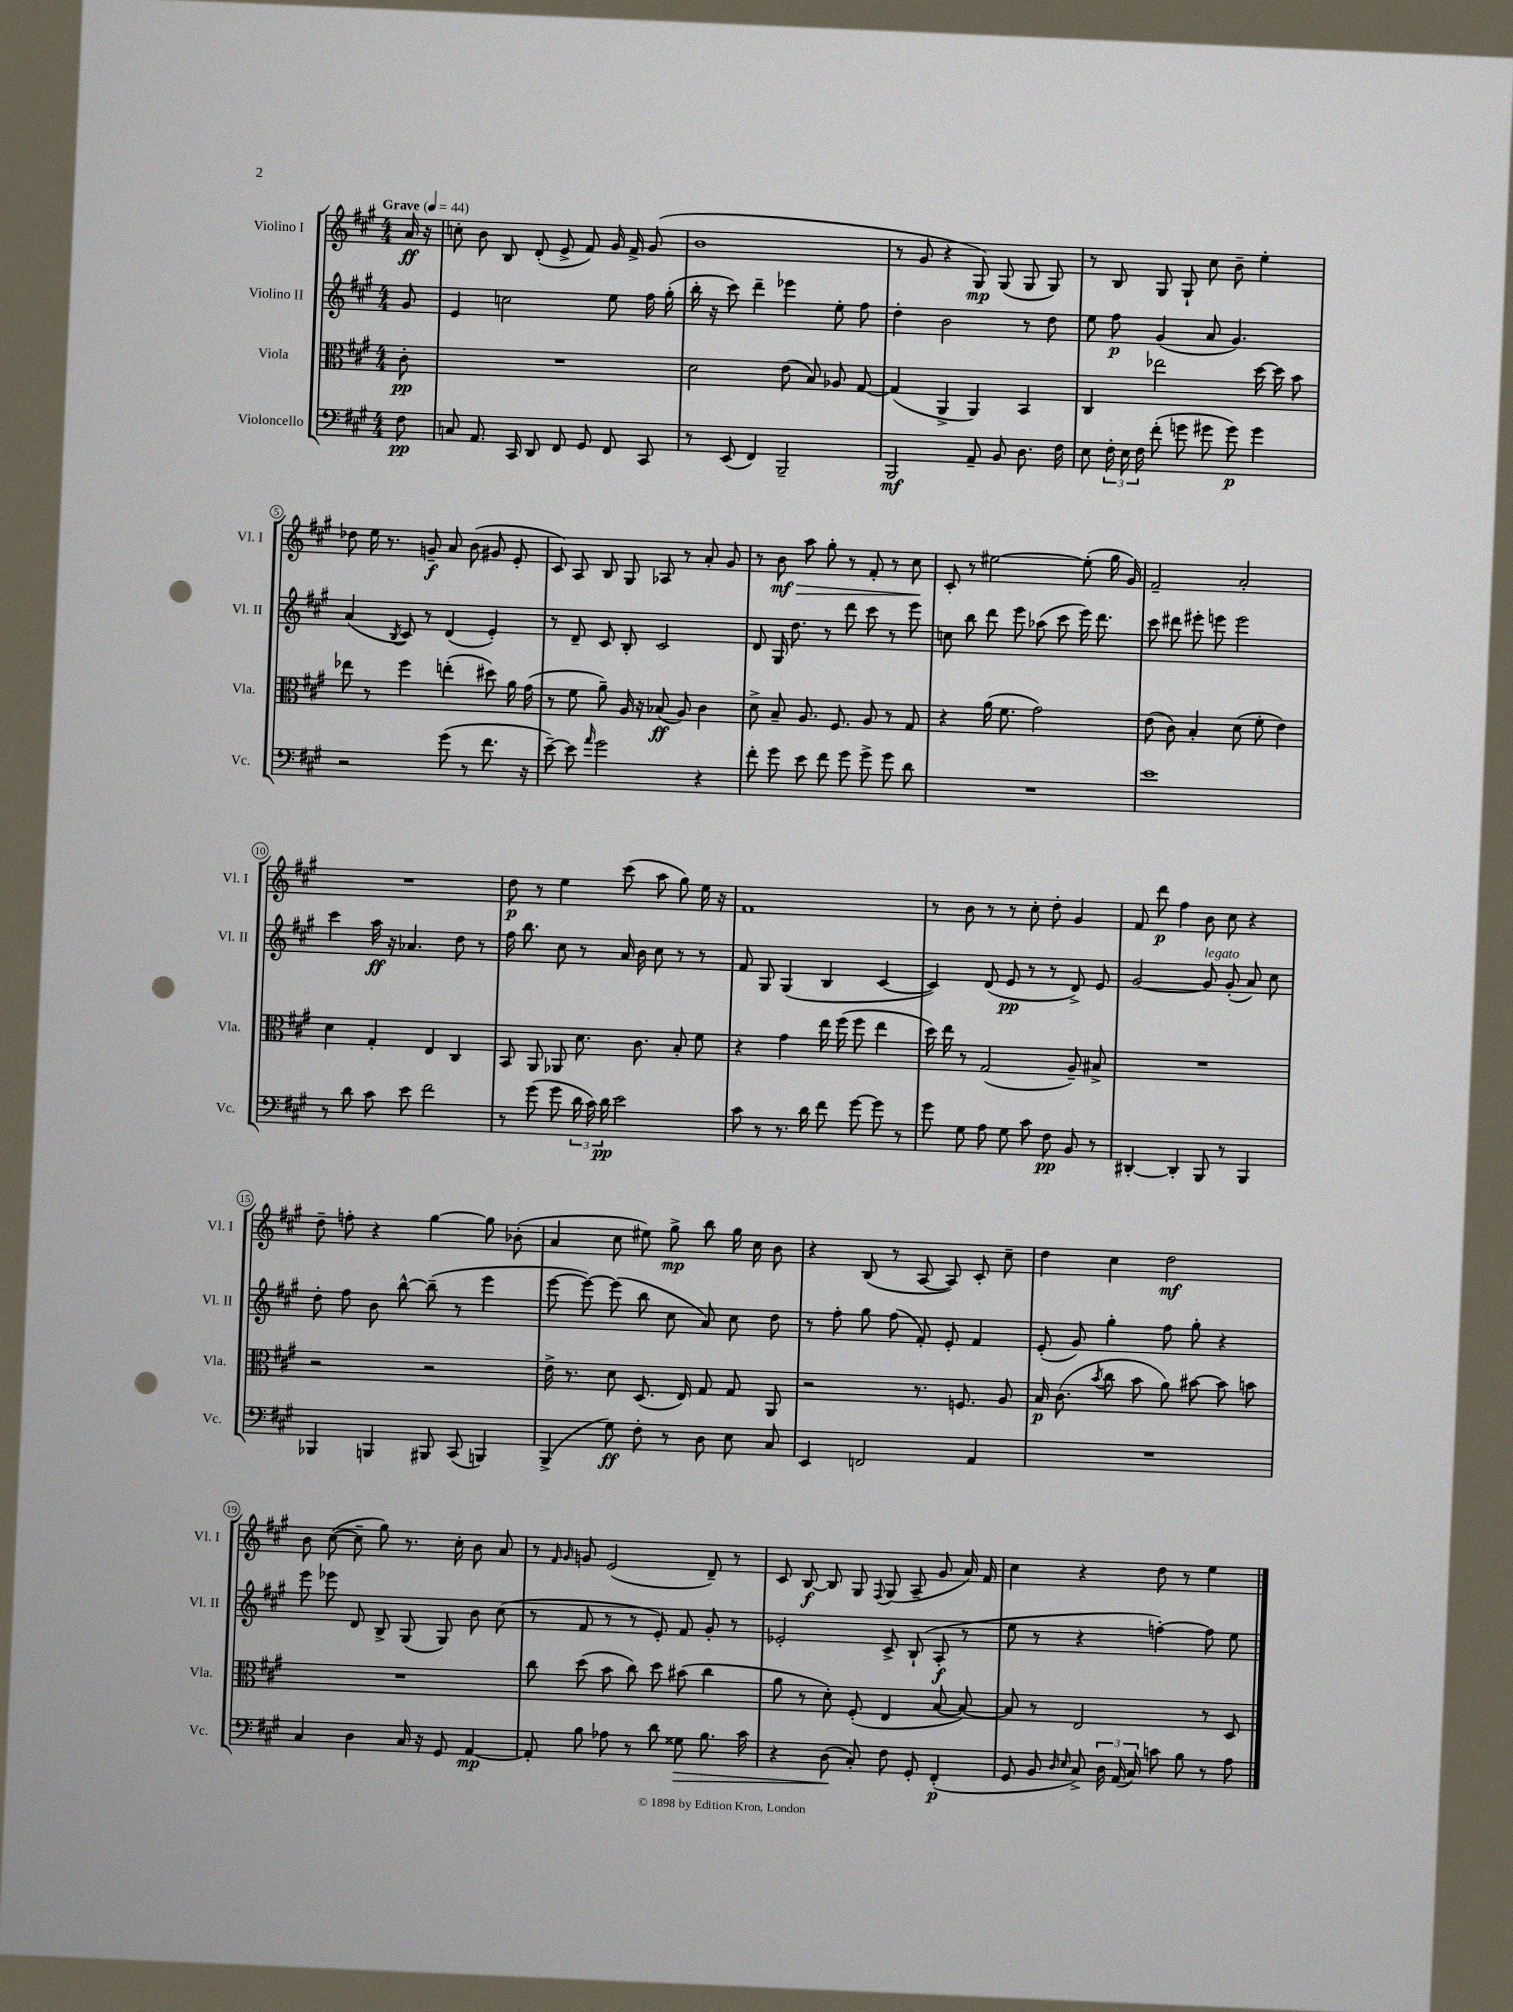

**kern	**dynam	**kern	**dynam	**kern	**dynam	**kern	**dynam
*part4	*part4	*part3	*part3	*part2	*part2	*part1	*part1
*staff4	*staff4	*staff3	*staff3	*staff2	*staff2	*staff1	*staff1
*I"Violoncello	*	*I"Viola	*	*I"Violino II	*	*I"Violino I	*
*I'Vc.	*	*I'Vla.	*	*I'Vl. II	*	*I'Vl. I	*
*clefF4	*	*clefC3	*	*clefG2	*	*clefG2	*
*k[f#c#g#]	*	*k[f#c#g#]	*	*k[f#c#g#]	*	*k[f#c#g#]	*
*M4/4	*	*M4/4	*	*M4/4	*	*M4/4	*
*MM44	*	*MM44	*	*MM44	*	*MM44	*
=	=	=	=	=	=	=	=
!	!	!	!	!	!	!LO:TX:a:B:t=Grave	!
8F#\	pp	8c#'\	pp	8g#/	.	16a/	ff
.	.	.	.	.	.	16r	.
=1	=1	=1	=1	=1	=1	=1	=1
8Cn/	.	1r	.	4e/	.	8ccn'\	.
8.AA/	.	.	.	.	.	8b\	.
.	.	.	.	2ccn\	.	8B/	.
16CC#/	.	.	.	.	.	.	.
8DD/	.	.	.	.	.	(8d'/	.
8FF#/	.	.	.	.	.	8e^/	.
8GG#/	.	.	.	.	.	8f#/)	.
8FF#/	.	.	.	8ee\	.	16g#/	.
.	.	.	.	.	.	16f#^/	.
8CC#/	.	.	.	16ff#\	.	(8g#/	.
.	.	.	.	(16gg#'\	.	.	.
=2	=2	=2	=2	=2	=2	=2	=2
8r	.	2d\	.	16bb'\	.	1b	.
.	.	.	.	16r	.	.	.
(8EE/	.	.	.	8ccc#\)	.	.	.
4FF#/)	.	.	.	4ddd~\	.	.	.
2BBB~/	.	(8e\	.	4eee-X\	.	.	.
.	.	8B/)	.	.	.	.	.
.	.	8A-X/	.	8ee'\	.	.	.
.	.	[8G#/	.	8ff#\	.	.	.
=3	=3	=3	=3	=3	=3	=3	=3
2BBB/	mf	(4G#/]	.	4dd'\	.	8r	.
.	.	.	.	.	.	8g#/	.
.	.	4AA^/	.	2b\	.	4r	.
8AA~/	.	4AA/)	.	.	.	8G#/)	mp
8BB/	.	.	.	.	.	(8G#/	.
8.D\	.	4BB/	.	8r	.	8G#/	.
.	.	.	.	8dd\	.	8G#/)	.
16F#\	.	.	.	.	.	.	.
=4	=4	=4	=4	=4	=4	=4	=4
8E\	.	4C#/	.	8ee\	.	8r	.
24F#'\	.	.	.	8ff#\	p	8B/	.
24E\	.	.	.	.	.	.	.
24F#\	.	.	.	.	.	.	.
(8f#'\	.	2ee-X\	.	(4g#/	.	8G#/	.
8gn\	.	.	.	.	.	8G#`/	.
8g#X\	.	.	.	8a/	.	8cc#\	.
8g#\)	p	.	.	4.g#/)	.	8b~\	.
4g#\	.	[16dd\	.	.	.	4ee'\	.
.	.	16dd\]	.	.	.	.	.
.	.	8b\	.	.	.	.	.
!!LO:LB:g=z
=5	=5	=5	=5	=5	=5	=5	=5
2r	.	8ee-X\	.	(4a/	.	8dd-X\	.
.	.	8r	.	.	.	16ee\	.
.	.	.	.	.	.	8.r	.
.	.	.	.	8qB/	.	.	.
.	.	4ff#\	.	8c#/)	.	.	.
.	.	.	.	8r	.	8gn~/	f
(8g#\	.	(4een'\	.	(4d/	.	8a/	.
8r	.	.	.	.	.	(8b\	.
8.f#\	.	8dd#X\)	.	4e'/)	.	8g#X/	.
.	.	16a\	.	.	.	8e'/	.
16r	.	(16g#\	.	.	.	.	.
=6	=6	=6	=6	=6	=6	=6	=6
[8e~\)	.	8r	.	8r	.	8c#/)	.
8e\]	.	8f#\	.	8d~/	.	8A/	.
16qqa/	.	.	.	.	.	.	.
2g#\	.	8a~\)	.	8c#/	.	8B/	.
.	.	16A/	.	8B'/	.	8G#/	.
.	.	16r	.	.	.	.	.
.	.	(8B-X/	ff	2c#/	.	8A-X/	.
.	.	8A/)	.	.	.	8r	.
4r	.	4c#\	.	.	.	8a'/	.
.	.	.	.	.	.	8g#/	.
=7	=7	=7	=7	=7	=7	=7	=7
8f#'\	.	8d^\	.	8d/	.	8r	.
!	!	!	!	!	!	!	!LO:HP:b
8g#\	.	8B~/	.	16G#/	.	8b\	> mf
.	.	.	.	8.dd\	.	.	.
8e\	.	8.A/	.	.	.	8aa\	.
8f#\	.	.	.	8r	.	8gg#'\	.
.	.	8.F#/	.	.	.	.	.
8g#\	.	.	.	8ddd\	.	8r	.
8g#^\	.	8A/	.	8ccc#\	.	8f#'/	.
8g#\	.	8r	.	8r	.	8r	.
8d\	.	8G#/	.	8eee\	.	8cc#\	.
.	.	.	.	.	.	.	]
=8	=8	=8	=8	=8	=8	=8	=8
1r	.	4r	.	8ccn\	.	8c#'/	.
.	.	.	.	8bb\	.	8r	.
.	.	(16a\	.	8ddd\	.	[2ee#X\	.
.	.	8.f#\	.	.	.	.	.
.	.	.	.	8eee\	.	.	.
.	.	2g#\)	.	(8aa-X\	.	.	.
.	.	.	.	8ccc#\	.	.	.
.	.	.	.	16eee\)	.	(8ee#'\]	.
.	.	.	.	8.ddd\	.	.	.
.	.	.	.	.	.	16gg#\	.
.	.	.	.	.	.	16g#/)	.
=9	=9	=9	=9	=9	=9	=9	=9
1e	.	(8e\	.	8ccc#\	.	2f#~/	.
.	.	8c#\)	.	8ddd#X\	.	.	.
.	.	4B'/	.	8eee#X'\	.	.	.
.	.	.	.	8eeen\	.	.	.
.	.	(8d\	.	2eee\	.	2a'/	.
.	.	8f#'\	.	.	.	.	.
.	.	4e\)	.	.	.	.	.
!!LO:LB:g=z
=10	=10	=10	=10	=10	=10	=10	=10
8r	.	4d\	.	4ccc#\	.	1r	.
8d\	.	.	.	.	.	.	.
8c#\	.	4G#'/	.	16aa\	ff	.	.
.	.	.	.	16r	.	.	.
8e\	.	.	.	4.a-X/	.	.	.
2f#\	.	4E/	.	.	.	.	.
.	.	4C#/	.	8dd\	.	.	.
.	.	.	.	8r	.	.	.
=11	=11	=11	=11	=11	=11	=11	=11
8r	.	8BB/	.	16ff#\	.	8dd\	p
.	.	.	.	8.bb\	.	.	.
(8g#\	.	8AA/	.	.	.	8r	.
8g#\	.	8AA-X/	.	8cc#\	.	4ee\	.
24d\	.	8.d\	.	8r	.	.	.
24c#\)	.	.	.	.	.	.	.
24d\	pp	.	.	.	.	.	.
2e\	.	.	.	16a/	.	(8ccc#\	.
.	.	8.c#\	.	16b\	.	.	.
.	.	.	.	8cc#\	.	8aa\	.
.	.	8B'/	.	8r	.	8gg#\)	.
.	.	8f#\	.	8r	.	16ee\	.
.	.	.	.	.	.	16r	.
=12	=12	=12	=12	=12	=12	=12	=12
8c#\	.	4r	.	8f#/	.	1f#	.
8r	.	.	.	8G#/	.	.	.
8.r	.	4g#\	.	(4G#/	.	.	.
16d\	.	.	.	.	.	.	.
8f#\	.	16ee\	.	4B/	.	.	.
.	.	(16ff#\	.	.	.	.	.
[8g#\	.	8ff#\	.	.	.	.	.
8g#\]	.	4ee\	.	[4c#/	.	.	.
8r	.	.	.	.	.	.	.
=13	=13	=13	=13	=13	=13	=13	=13
8g#\	.	16dd\)	.	4c#/])	.	8r	.
.	.	16ee\	.	.	.	.	.
8G#\	.	8r	.	.	.	8b\	.
8A\	.	(2G#/	.	(8d/	.	8r	.
8G#\	.	.	.	8e/	pp	8r	.
8c#\	.	.	.	8r	.	8cc#'\	.
8F#\	pp	.	.	8r	.	8dd'\	.
8BB/	.	8A~/)	.	8d^/)	.	4g#/	.
8r	.	8B#X^/	.	8e/	.	.	.
=14	=14	=14	=14	=14	=14	=14	=14
[4DD#X'/	.	1r	.	[2g#/	.	8f#/	.
.	.	.	.	.	.	8ddd\	p
4DD#'/]	.	.	.	.	.	4ff#\	.
!	!	!	!	!LO:TX:a:i:t=legato	!	!	!
8BBB/	.	.	.	8g#/]	.	8b\	.
8r	.	.	.	(8g#'/	.	8cc#\	.
4BBB/	.	.	.	8a/)	.	4r	.
.	.	.	.	8cc#\	.	.	.
!!LO:LB:g=z
=15	=15	=15	=15	=15	=15	=15	=15
4BBB-X/	.	2r	.	8dd'\	.	8dd~\	.
.	.	.	.	8ff#\	.	8ffn'\	.
4BBBn/	.	.	.	8b\	.	4r	.
.	.	.	.	[8bb^^\	.	.	.
8BBB#X/	.	2r	.	(8bb~\]	.	[4gg#\	.
(8CC#/	.	.	.	8r	.	.	.
4BBBn/)	.	.	.	4eee\	.	8gg#\]	.
.	.	.	.	.	.	(8b-X'\	.
=16	=16	=16	=16	=16	=16	=16	=16
(4BBB^/	.	16e^\	.	[8eee\	.	4a/	.
.	.	8.r	.	.	.	.	.
.	.	.	.	8eee\_)	.	.	.
8G#\)	ff	8d\	.	(8eee\]	.	8cc#\	.
8F#'\	.	(8.D/	.	8bb\	.	8ee#X\)	.
8r	.	.	.	8cc#\	.	8gg#^\	mp
.	.	16E/)	.	.	.	.	.
8D\	.	8G#/	.	8a/)	.	8bb\	.
8E\	.	8G#/	.	8cc#\	.	16gg#\	.
.	.	.	.	.	.	16cc#\	.
8C#/	.	8AA/	.	8dd\	.	8b\	.
=17	=17	=17	=17	=17	=17	=17	=17
4EE/	.	2r	.	8r	.	4r	.
.	.	.	.	8ff#'\	.	.	.
2FFn/	.	.	.	8gg#\	.	(8B/	.
.	.	.	.	(8ff#\	.	8r	.
.	.	8.r	.	8f#'/)	.	[8A/	.
.	.	.	.	8e'/	.	8A/])	.
.	.	8.Fn/	.	.	.	.	.
4AA/	.	.	.	4f#/	.	8c#'/	.
.	.	8A/	.	.	.	8cc#~\	.
=18	=18	=18	=18	=18	=18	=18	=18
1r	.	16B/	p	(8e'/	.	4dd\	.
.	.	(8.c#\	.	.	.	.	.
.	.	.	.	8g#/)	.	.	.
.	.	8qb/	.	.	.	.	.
.	.	8cc#\	.	4gg#'\	.	4cc#\	.
.	.	8b\	.	.	.	.	.
.	.	8a\)	.	8ff#\	.	2dd\	mf
.	.	[8b#X\	.	8gg#'\	.	.	.
.	.	8b#\]	.	4r	.	.	.
.	.	8bn\	.	.	.	.	.
!!LO:LB:g=z
=19	=19	=19	=19	=19	=19	=19	=19
4C#/	.	1r	.	8eee\	.	8b\	.
.	.	.	.	8eee-X\	.	([8cc#\	.
4D\	.	.	.	8d/	.	8cc#~\]	.
.	.	.	.	8B^/	.	8gg#\)	.
16C#/	.	.	.	(8G#/	.	8.r	.
16r	.	.	.	.	.	.	.
8GG#/	.	.	.	8G#/)	.	.	.
.	.	.	.	.	.	16cc#'\	.
[4AA/	mp	.	.	8b\	.	8b\	.
.	.	.	.	(8cc#\	.	8a/	.
=20	=20	=20	=20	=20	=20	=20	=20
8AA'/]	.	8cc#\	.	8r	.	8r	.
.	.	.	.	.	.	16qqf#/	.
.	.	.	.	.	.	16qqg#/	.
8B\	.	(8dd\	.	8f#/	.	8gn/	.
8A-X\	.	8b\	.	8r	.	(2e/	.
8r	.	8cc#\)	.	8r	.	.	.
8d\	.	8dd\	.	8e'/)	.	.	.
!	!LO:HP:b	!	!	!	!	!	!
8G##X\	>	(8b#X\	.	8f#/	.	.	.
8.B\	.	4cc#\	.	8g#'/	.	8d~/)	.
.	.	.	.	8r	.	8r	.
16c#\	.	.	.	.	.	.	.
=21	=21	=21	=21	=21	=21	=21	=21
4r	.	8a\	.	2e-X'/	.	8c#/	.
.	.	8r	.	.	.	[8B/	f
(8D\	.	8d'\)	.	.	.	8B/]	.
8C#'/)	]	(8F#'/	.	.	.	8G#/	.
.	.	.	.	.	.	8qqF#/	.
8F#\	.	4E/	.	8c#^/	.	(8G#/	.
8GG#'/	.	.	.	(8B`/	.	8A~/	.
(4FF#'/	p	[8B/	.	8A'/	f	8g#/	.
.	.	8B/_)	.	8r	.	16a/)	.
.	.	.	.	.	.	16f#/	.
=22	=22	=22	=22	=22	=22	=22	=22
8GG#/	.	8B/]	.	8ee\	.	4cc#\	.
8BB/	.	8r	.	8r	.	.	.
16qqD/	.	.	.	.	.	.	.
16qqE/	.	.	.	.	.	.	.
8C#^/)	.	2E/	.	4r	.	4r	.
24D\	.	.	.	.	.	.	.
(24AA/	.	.	.	.	.	.	.
24C#/)	.	.	.	.	.	.	.
8cn\	.	.	.	[4ffn'\)	.	8dd\	.
8B\	.	.	.	.	.	8r	.
8r	.	8r	.	8ff\]	.	4ee\	.
8A\	.	8D/	.	8ee\	.	.	.
==	==	==	==	==	==	==	==
*-	*-	*-	*-	*-	*-	*-	*-
